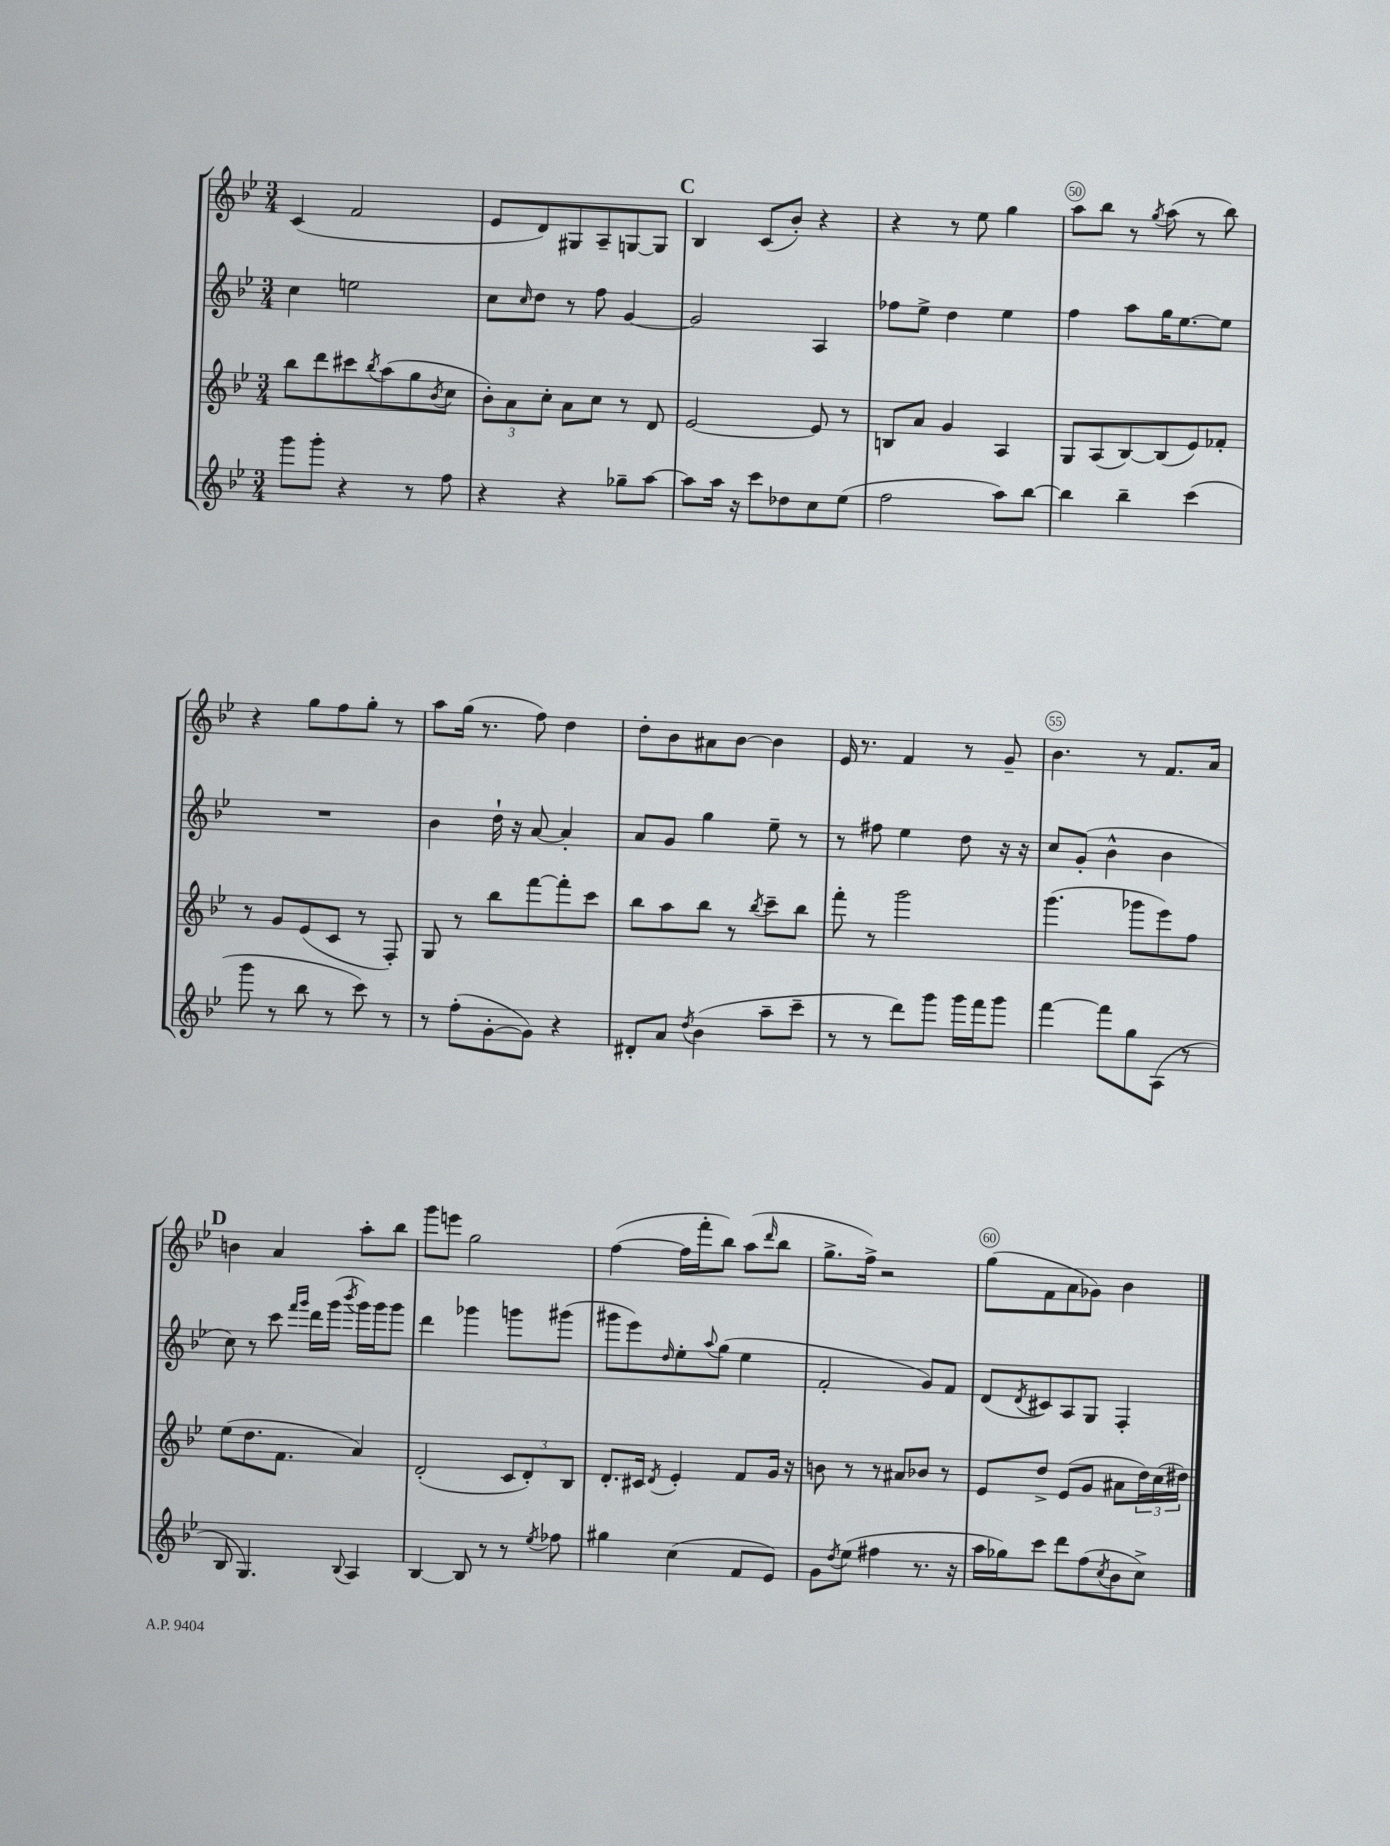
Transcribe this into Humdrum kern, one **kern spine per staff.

**kern	**kern	**kern	**kern
*part4	*part3	*part2	*part1
*staff4	*staff3	*staff2	*staff1
*clefG2	*clefG2	*clefG2	*clefG2
*k[b-e-]	*k[b-e-]	*k[b-e-]	*k[b-e-]
*M3/4	*M3/4	*M3/4	*M3/4
=46	=46	=46	=46
8ggg\L	8bb-\L	4cc\	(4c/
8ggg'\J	8ddd\	.	.
4r	8ccc#X\	2een\	2f/
.	8qbb-/	.	.
.	(8aa\	.	.
8r	8gg\	.	.
.	8qb-/	.	.
8ff\	8cc\J	.	.
=47	=47	=47	=47
4r	12b-'\L)	8cc\L	8e-/L
.	12a\	.	.
.	.	16qqcc/	.
.	.	8dd\J	8d/)
.	12cc'\J	.	.
4r	8a\L	8r	8G#X/
.	8cc\J	8ff\	8A~/
8gg-X~\L	8r	[4g/	[8Gn/
[8aa\J	8d/	.	8G/J]
!!LO:REH:place=s1:t=C
=48	=48	=48	=48
8aa\L]	[2e-/	2g/]	4B-/
16aa\Jk	.	.	.
16r	.	.	.
8ccc\L	.	.	(8c/L
8dd-X\	.	.	8b-'/J)
8cc\	8e-/]	4A/	4r
(8ee-\J	8r	.	.
=49	=49	=49	=49
2ff\	8Bn/L	8ff-X\L	4r
.	8a/J	8ee-^\J	.
.	4g/	4dd\	8r
.	.	.	8ee-\
8aa\L)	4A/	4ee-\	4gg\
[8bb-\J	.	.	.
=50	=50	=50	=50
4bb-\]	8G/L	4ff\	8aa\L
.	(8A/	.	8bb-\J
4bb-~\	[8B-/)	8aa\L	8r
.	.	.	8qgg/
.	(8B-/]	16gg\K	(8aa\
.	.	[8.ee-\	.
(4ccc\	8e-/)	.	8r
.	8f-X'/J	8ee-\J]	8bb-\)
!!LO:LB:g=z
=51	=51	=51	=51
8ggg\	8r	2.r	4r
8r	8g/L	.	.
8bb-\	(8e-/	.	8gg\L
8r	8c/J	.	8ff\
8ccc\)	8r	.	8gg'\J
8r	8F'/)	.	8r
=52	=52	=52	=52
8r	8G/	4b-\	8aa\L
(8ff'\L	8r	.	(16gg\Jk
.	.	.	8.r
[8g'\	8bb-\L	16dd`\	.
.	.	16r	.
8g\J])	[8fff\	[8a/	8ff\)
4r	8fff'\]	4a'/]	4dd\
.	8ccc\J	.	.
=53	=53	=53	=53
8d#X'/L	8bb-\L	8a/L	8dd'\L
8a/J	8aa\	8g/J	8b-\
8qdd/	.	.	.
(4b-\	8bb-\J	4gg\	8a#X\
.	8r	.	[8b-\J
.	8qbb-/	.	.
8aa~\L	8ccc~\L	8ee-~\	4b-\]
8ccc~\J	8bb-\J	8r	.
=54	=54	=54	=54
8r	8fff'\	8r	16e-/
.	.	.	8.r
8r	8r	8ff#X\	.
8ddd\L)	2ggg\	4ee-\	4f/
8ggg\J	.	.	.
16ggg\LL	.	8dd\	8r
16fff\J	.	.	.
8ggg\J	.	16r	8g~/
.	.	16r	.
=55	=55	=55	=55
[4fff\	(4.ggg\	8cc/L	4.b-\
.	.	(8g'/J	.
8fff\L]	.	4b-^^\	.
8gg\	8ggg-X\L	.	8r
(8A\J	8eee-\)	4b-\	8.f/L
8r	8ff\J	.	.
.	.	.	16a/Jk
!!LO:LB:g=z
!!LO:REH:place=s1:t=D
=56	=56	=56	=56
8B-/	(8ee-\L	8cc\)	4bn\
4.G/)	8.dd\	8r	.
.	.	8ccc\	4a/
.	8.f\J	.	.
.	.	16qqfff/LL	.
.	.	16qqggg/JJ	.
.	.	16ddd\LL	.
.	.	(16ggg\JJ	.
8qqB-/	.	8qbbb-/	.
4A/	4a/)	16ggg\LL)	8aa'\L
.	.	16ggg\J	.
.	.	8ggg\J	8bb-\J
=57	=57	=57	=57
[4B-/	(2d'/	4ddd\	8ggg\L
.	.	.	8eeen\J
8B-/]	.	4ggg-X\	2gg\
8r	.	.	.
8r	12c/L	8gggn\L	.
.	12d'/)	.	.
8qee-/	.	.	.
8ff-X\	.	(8ggg#X\J	.
.	12B-/J	.	.
=58	=58	=58	=58
4gg#X\	8.d'/L	8ggg#X\L	([4ff\
.	.	8eee-\)	.
.	16c#X/Jk	.	.
.	8qd/	16qqdd/	.
(4cc\	4e-'/	8ee-'\	16ff\LL]
.	.	.	16fff'\J
.	.	8qqaa/	.
.	.	(8gg\J	8bb-\J)
8f/L	8f/L	4ee-\	(8aa\L
.	.	.	16qqddd/
8e-/J)	16g/Jk	.	8bb-\J
.	16r	.	.
=59	=59	=59	=59
8g\L	8bn\	2f'/	8.gg^\L
8qdd/	.	.	.
(8ee-\J	8r	.	.
.	.	.	16ff^\Jk)
4ff#X\	8r	.	2r
.	8a#X/L	.	.
8.r	8b-X/J	8g/L)	.
.	8r	8f/J	.
16r	.	.	.
=60	=60	=60	=60
16aa\LL	8e-/L	(8d/L	(8gg\L
16gg-X\J)	.	.	.
.	.	8qd/	.
8ccc\J	8dd^/J	8c#X/)	8f\
8ddd\L	(8e-/L	8A/	8a\
(8ff\	8g/J	8G/J	8g-X\J)
8qcc/	.	.	.
8b-\	8a#X\L	4F'/	4b-\
8cc^\J)	24dd\L)	.	.
.	(24cc\	.	.
.	24dd#X\JJ)	.	.
==	==	==	==
*-	*-	*-	*-
